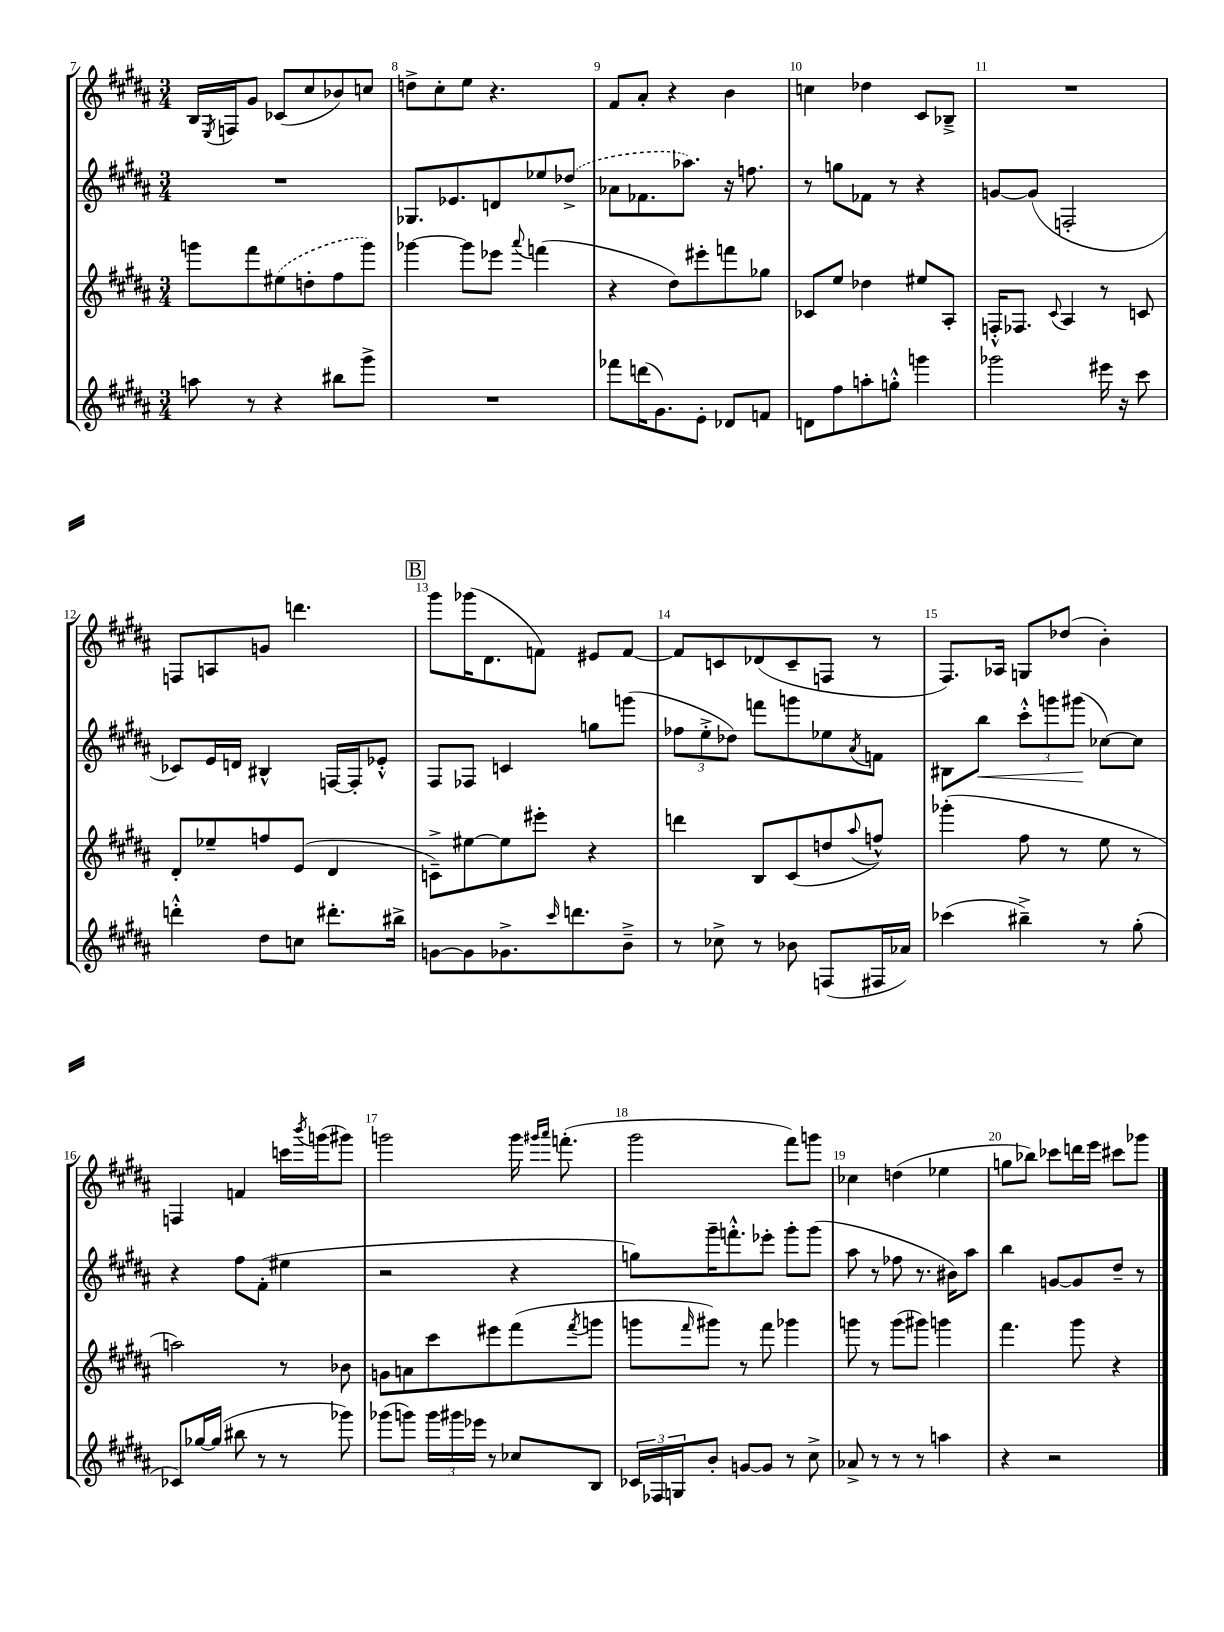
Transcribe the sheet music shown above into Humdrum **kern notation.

**kern	**kern	**kern	**kern
*staff4	*staff3	*staff2	*staff1
*clefG2	*clefG2	*clefG2	*clefG2
*k[f#c#g#d#a#]	*k[f#c#g#d#a#]	*k[f#c#g#d#a#]	*k[f#c#g#d#a#]
*M3/4	*M3/4	*M3/4	*M3/4
8aa\	8ggg\L	2.r	16B/LL
.	.	.	8qE/
.	.	.	16F/J
8r	8fff#\	.	8g#/J
4r	(8ee#\	.	(8c-/L
.	8dd'\	.	8cc#/
8bb#\L	8ff#\	.	8b-/)
8ggg#^\J	8ggg\J)	.	8cc/J
=	=	=	=
2.r	[4ggg-\	8.G-/L	8dd^\L
.	.	.	8cc#'\
.	.	8.e-/	.
.	8ggg-\]L	.	8ee\J
.	8eee-\J	8d/	4.r
.	8qqaaa#/	.	.
.	(4fff\	8ee-/	.
.	.	(8dd-^/J	.
=	=	=	=
8fff-\L	4r	8a-\L	8f#/L
(16ddd\K	.	8.f-\	8a#'/J
8.g#\)	.	.	.
.	8dd#\L)	.	4r
.	.	8.aa-\J)	.
8e'\J	8eee#'\	.	.
8d-/L	8fff\	16r	4b\
.	.	8.ff\	.
8f/J	8gg-\J	.	.
=	=	=	=
8d\L	8c-/L	8r	4cc\
8ff#\	8ee/J	8gg\L	.
8aa'\	4dd-\	8f-\J	4dd-\
8gg'^^\J	.	8r	.
4ggg\	8ee#/L	4r	8c#/L
.	8A#'/J	.	8B-~^/J
=	=	=	=
2ggg-\	16F'^^/LK	[8g/L	2.r
.	8.F-/J	.	.
.	.	(8g/]J	.
.	8qqc#/	.	.
.	4A#/	2F'/	.
16eee#\	8r	.	.
16r	.	.	.
8ccc#\	8c/	.	.
=	=	=	=
4ddd'^^\	8d#'/L	8c-/L)	8F/L
.	8ee-~/	16e/L	8A/
.	.	16d/JJ	.
8dd#\L	8ff/	4B#^^/	8g/J
8cc\J	(8e/J	.	4.ddd\
8.ddd#'\L	4d#/	[16F/LL	.
.	.	16F'/]J	.
.	.	8e-'^^/J	.
16bb#^\Jk	.	.	.
=	=	=	=
[8g\L	8c~^\L)	8F#/L	8ggg#\L
8g\]	[8ee#\	8F-/J	(16ggg-\K
.	.	.	8.d#\
8.g-^\	8ee#\]	4c/	.
.	8eee#'\J	.	8f\J)
16qqccc#/	.	.	.
8.ddd\	.	.	.
.	4r	8gg\L	8e#/L
8b~^\J	.	(8ggg\J	[8f/J
=	=	=	=
8r	4ddd\	12ff-\L	8f/]L
.	.	12ee'^\	.
8cc-^\	.	.	8c/
.	.	12dd-\J)	.
8r	8B/L	8fff\L	(8d-/
8b-\	(8c#/	8ggg\	8c~/
(8F/L	8dd/	8ee-\	8F/J
.	8qqaa#/	8qa#/	.
16F#/L	8ff^^/J)	8f\J	8r
16a-/JJ)	.	.	.
=	=	=	=
(4ccc-\	(4ggg-'\	8B#\L	8.F#/L)
.	.	8bb\J	.
.	.	.	16A-/Jk
4bb#~^\)	8ff#\	12ccc#'^^\L	8G/L
.	.	12ggg\	.
.	8r	.	(8dd-/J
.	.	(12ggg#\J	.
8r	8ee\	[8cc-\L)	4b'\)
(8gg#'\	8r	8cc-\]J	.
=	=	=	=
8c-/L)	2aa\)	4r	4F/
[16gg-/L	.	.	.
(16gg-/]JJ	.	.	.
8bb#\	.	8ff#\L	4f/
8r	.	(8f#'\J	.
8r	8r	4ee#\	16ccc\LL
.	.	.	8qbbb/
.	.	.	(16ggg\J
8ggg-\)	8b-\	.	8ggg#\J)
=	=	=	=
(8ggg-\L	8g\L	2r	2ggg\
8ggg\J)	8a\	.	.
24ggg\LL	8ccc#\	.	.
24ggg#\	.	.	.
24eee-\JJ	.	.	.
8r	8eee#\	.	.
8cc-/L	(8fff#\	4r	16ggg\
.	.	.	16qqggg#/LL
.	.	.	16qqaaa#/JJ
.	.	.	(8.fff'\
.	8qfff#/	.	.
8B/J	8ggg\J	.	.
=	=	=	=
24c-/LL	8ggg\L	8gg\L)	2ggg#\
24F-/	.	.	.
24G/J	.	.	.
.	16qqfff#/	.	.
8b'/J	8ggg#\J)	16ggg#~\K	.
.	.	8.fff'^^\	.
[8g/L	8r	.	.
8g/]J	8fff#\	8eee-'\J	.
8r	4ggg-\	8ggg#'\L	8fff#\L)
8cc#^\	.	(8ggg#\J	8ggg\J
=	=	=	=
8a-^/	8ggg\	8aa#\	4cc-\
8r	8r	8r	.
8r	(8ggg\L	8ff-\	(4dd\
8r	8ggg#\J)	8.r	.
4aa\	4ggg\	.	4ee-\
.	.	16b#\LK)	.
.	.	8aa#\J	.
=	=	=	=
4r	4.fff#\	4bb\	8gg\L
.	.	.	8bb-\J)
2r	.	[8g/L	8ccc-\L
.	8ggg#\	8g/]	16ddd\L
.	.	.	16eee\JJ
.	4r	8dd#~/J	8ccc#\L
.	.	8r	8ggg-\J
==	==	==	==
*-	*-	*-	*-
